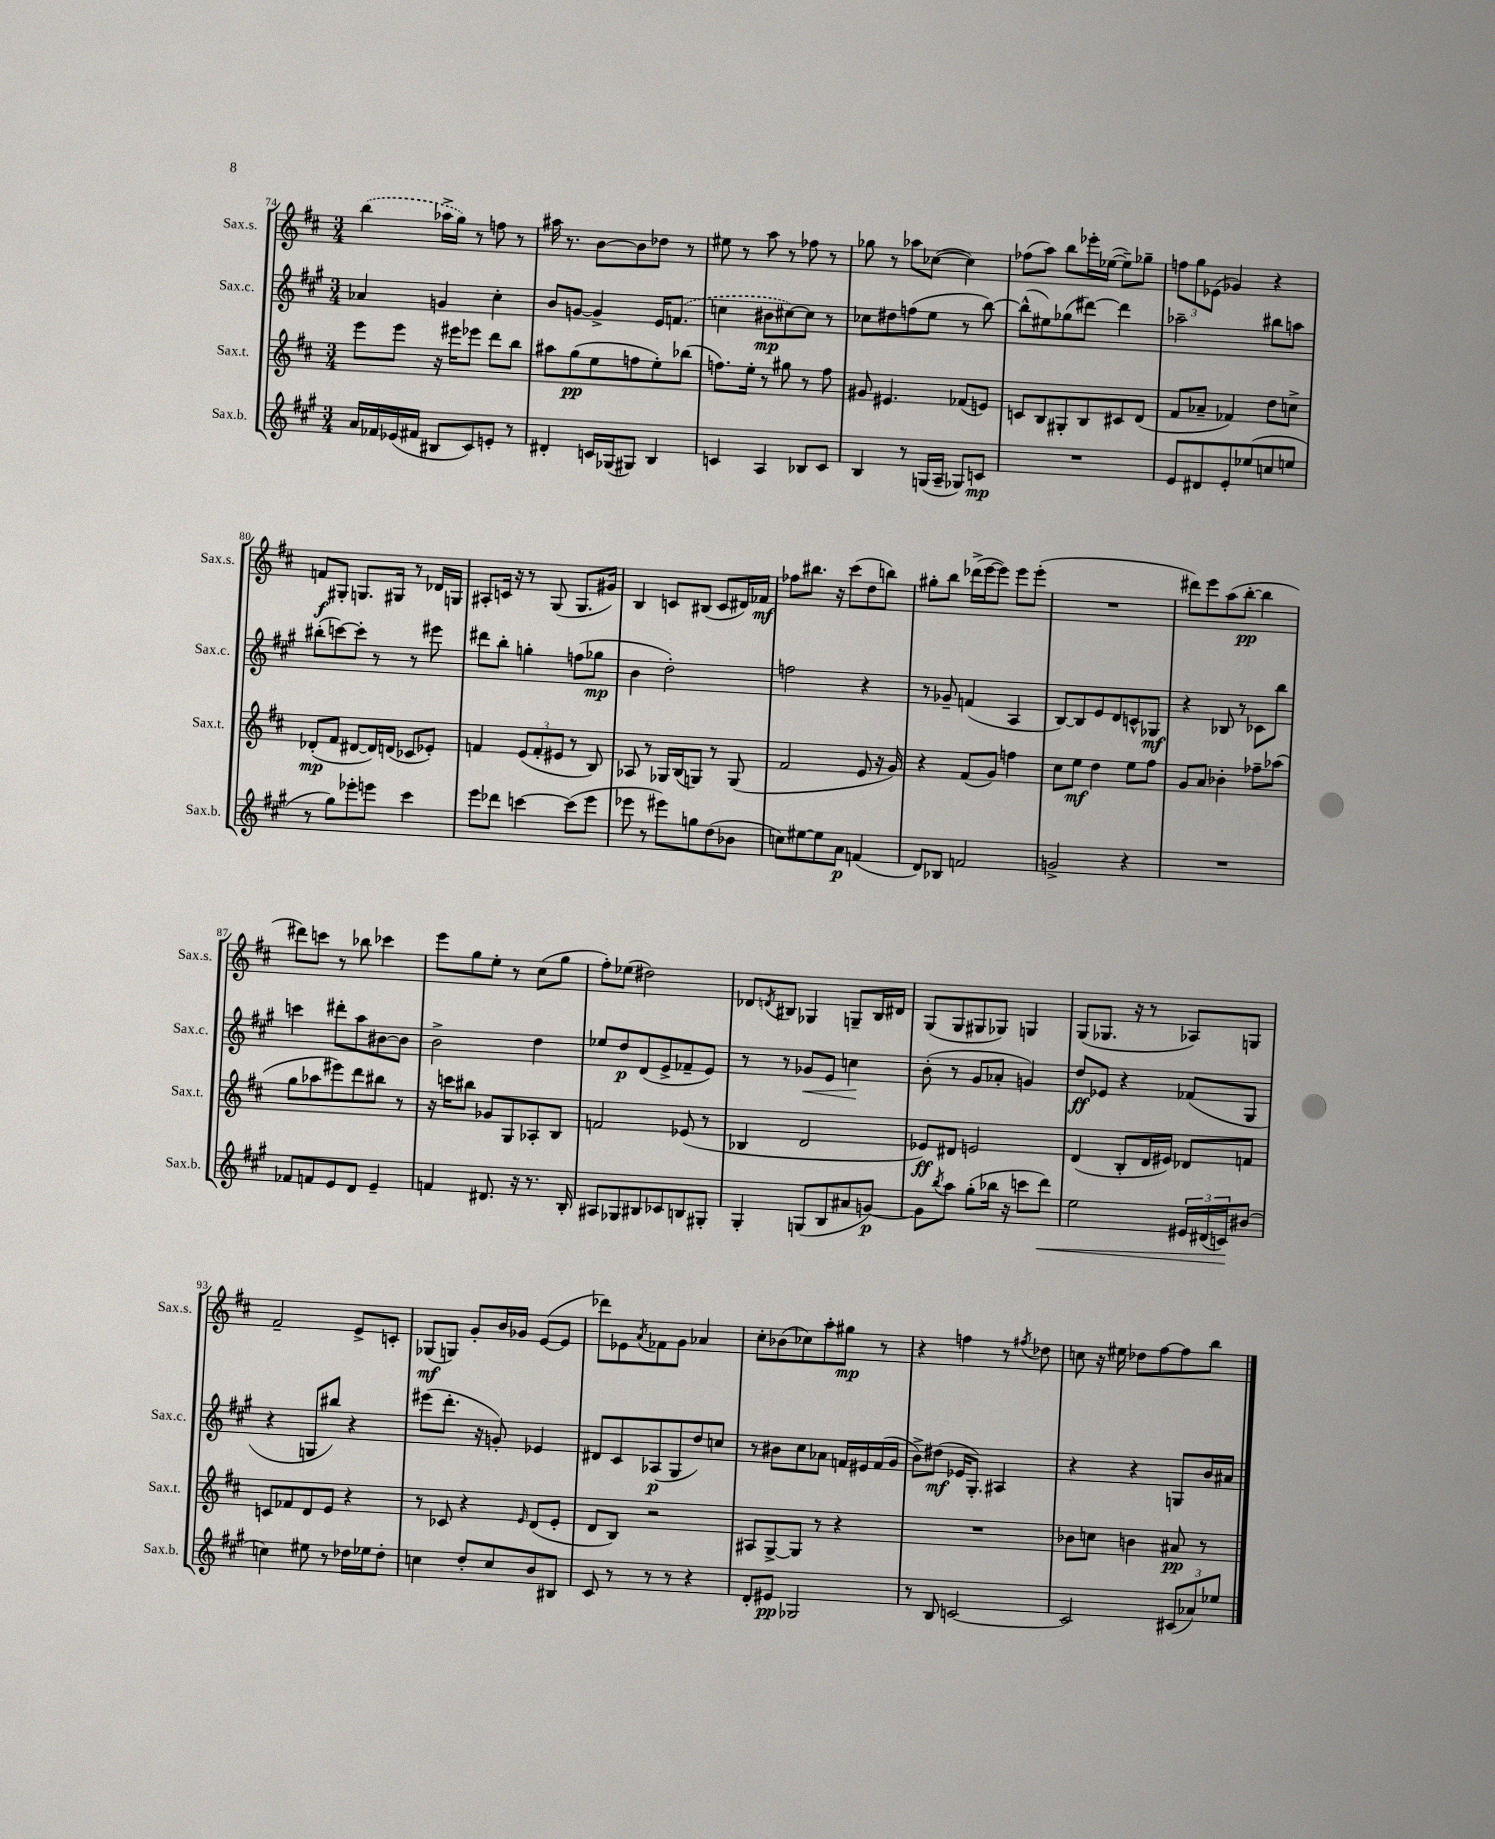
<<
\new StaffGroup <<
\new Staff = "s0" \with { instrumentName = "Sax.s." shortInstrumentName = "Sax.s." } {
    \clef treble \key d \major \numericTimeSignature \time 3/4
    \once \slurDashed b''4( aes''16-> g''16) r8 f''8 r8 |
    ais''16 r8. b'8~ b'8 des''8 r8 |
    eis''8 r8 a''8 r8 fes''8 r8 |
    ges''8 r8 aes''8 ces''8~( ces''4) |
    fes''8( a''8) b''8 ees'''16-. ees''16~( ees''8--) ges''8-- |
    \tuplet 3/2 { f''8 g''8 ees'8( } ges'4) r4 |
    f'8\f gis8-. g8. gis16 r8 des'16 g16 |
    ais8-. c'16 r16 r8 g8( g8. gis'16) |
    b4 c'8 bis8( c'8 dis'16) fes'16\mf |
    fes''8 bis''8. r16 cis'''8( d''8 b''8) |
    gis''8-. b''8 des'''16->( e'''16~ e'''8) e'''8 e'''8-.( |
    R2. |
    dis'''8) e'''8 a''8( b''8~-.\pp b''4 |
    dis'''8) c'''8 r8 bes''8 ces'''4 |
    e'''8 g''8 e''8-. r8 cis''8( g''8 |
    fis''8-.) ees''8( dis''2) |
    des'8 \acciaccatura { d'8 } bis8 ges4 g8-- bis16 dis'16 |
    g8( g8 gis8 ges8) g4 |
    g8( ges8. r16 r8 aes8) g8 |
    fis'2-- e'8-> c'8-. |
    ges8\mf( g8) g'8-. b'16 ges'16 e'8~( e'8 |
    des'''8) ees'8 \acciaccatura { a'8 } fes'8 g'8 aes'4 |
    cis''8-. bes'8( ces''8) a''8-. gis''8\mp r8 |
    r4 f''4 r8 \acciaccatura { fis''8 } des''8 |
    c''8 r16 eis''16 des''8 fis''8~ fis''8 b''8 \bar "|." |
}
\new Staff = "s1" \with { instrumentName = "Sax.c." shortInstrumentName = "Sax.c." } {
    \clef treble \key a \major \numericTimeSignature \time 3/4
    aes'4 g'4 cis''4-. |
    b'8 g'8~ g'4-> e'16 \once \slurDashed f'8.( |
    c''4 bis'8\mp cis''8~) cis''8 r8 |
    ces''8 dis''8 f''8( e''8 r8 b''8~) |
    b''8-^( eis''8) ges''8( dis'''8~) dis'''4 |
    aes''2-- bis''8 a''8 |
    bis''8-.( c'''8~) c'''8-. r8 r8 eis'''8 |
    dis'''8 b''8-. g''4-. f''8( ges''8\mp |
    b'4 d''2-.) |
    f''2 r4 |
    r8 ges'8-- f'4( a4 |
    b8~) b8 e'8 d'8 c'8-^ ges8\mf |
    r4 bes8 r8 ces'8 b''8 |
    c'''4 dis'''8-. a''8 bis'8~ bis'8 |
    b'2-> d''4 |
    ees''8 d''8\p d'8( e'8-> fes'8-- e'8) |
    r8 r8 ges'8\< e'8 c''4\! |
    b'8-.( r8 gis'8 aes'8-. g'4) |
    d''8\ff ees'8 r4 fes'8( gis8 |
    r4 g8 bis''8) r4 |
    eis'''8( d'''8.-. r16 g'8-.) ees'4 |
    dis'8 cis'8 aes8\p( gis8 d''8) c''8 |
    r8 bis'8 cis''8 aes'8 f'16 eis'16 f'16( gis'16 |
    b'8->) dis''8\mf( ees'16 gis8.-.) ais4 |
    r4 r4 g8 b'16 ais'16 \bar "|." |
}
\new Staff = "s2" \with { instrumentName = "Sax.t." shortInstrumentName = "Sax.t." } {
    \clef treble \key d \major \numericTimeSignature \time 3/4
    e'''8 e'''8 r16 eis'''16 ees'''8 d'''8 b''8 |
    ais''8 g''8\pp( e''8 f''8 e''8-.) bes''8( |
    f''8.) e''16-. r8 gis''8 r8 f''8 |
    gis'8 eis'4. fes'8( e'8) |
    c'8 b8 gis8-. b8 cis'8 d'8( |
    fis'8 aes'8-- fes'4) d''8 c''8-> |
    des'8-.\mp( fis'8 dis'8~ dis'16) d'16( ces'8 ees'8-.) |
    f'4 \tuplet 3/2 { e'8( f'8-. eis'8 } r8 b8) |
    aes8 r8 ges16 b16( g8) r8 g8( |
    fis'2 e'8 r16 g'16) |
    r4 fis'8( g'8) f''4 |
    cis''8 e''8\mf d''4 e''8 fis''8 |
    g'8 a'8 bes'4-. fes''8-- aes''8( |
    g''8 aes''8 eis'''8) d'''8 bis''8 r8 |
    r16 c'''16 bis''8 ges'8 g8 aes8-. b8 |
    f'2 ees'8( r8 |
    bes4 d'2 |
    ees'8\ff) dis'8 e'2 |
    d'4( b8-. d'16 eis'16) des'8 f'8 |
    c'8 fes'8 d'8 e'8 r4 |
    r8 ces'8 r4 \grace { e'16 } d'8( e'8-. |
    d'8 b8) r2 |
    ais8 g8~-> g8 r8 r4 |
    R2. |
    bes'8 c''8 b'4 ais'8\pp r8 \bar "|." |
}
\new Staff = "s3" \with { instrumentName = "Sax.b." shortInstrumentName = "Sax.b." } {
    \clef treble \key a \major \numericTimeSignature \time 3/4
    a'16 fes'16 ees'16( fis'16 bis8 cis'8) e'8-. r8 |
    dis'4-. c'16 ges16( gis8) b4 |
    c'4 a4 bes8 c'8 |
    b4 r8 g16( a16-- ges8) c'8\mp |
    R2. |
    e'8 dis'8 e'8-. ees''8( c''8 e''8 |
    r8 gis''8) ees'''8-. e'''8 cis'''4 |
    e'''8 des'''8 c'''4~ c'''8( e'''8 |
    ees'''8 r8 eis'''8) g''8 d''8( bes'8 |
    c''8) eis''8~ eis''8 a'8\p f'4( |
    d'8) bes8 f'2 |
    g'2-> r4 |
    R2. |
    fes'8 f'8 e'8 d'8 e'4-- |
    f'4 dis'8. r16 r8. b16-. |
    ais8 ges8 bis8 ces'8 b8 gis8-. |
    gis4-. g8( b8 ais'8 g'8~\p) |
    g'8 \acciaccatura { b''8 } a''8 gis''8-.( bes''16 r16 c'''8 d'''8\<) |
    e''2 \tuplet 3/2 { eis'16 dis'16( c'16\!) } bis'8( |
    c''4) eis''8 r8 des''16 ees''16 des''8-. |
    c''4 d''8-. c''8 b'8 bis8 |
    cis'8 r8 r8 r8 r4 |
    d'8-. eis'8\pp ges2 |
    r8 b8 c'2~ |
    c'2 \tuplet 3/2 { cis'8( aes'8) ees''8 } \bar "|." |
}
>>
>>
\layout { \context { \Score currentBarNumber = #74 } }
